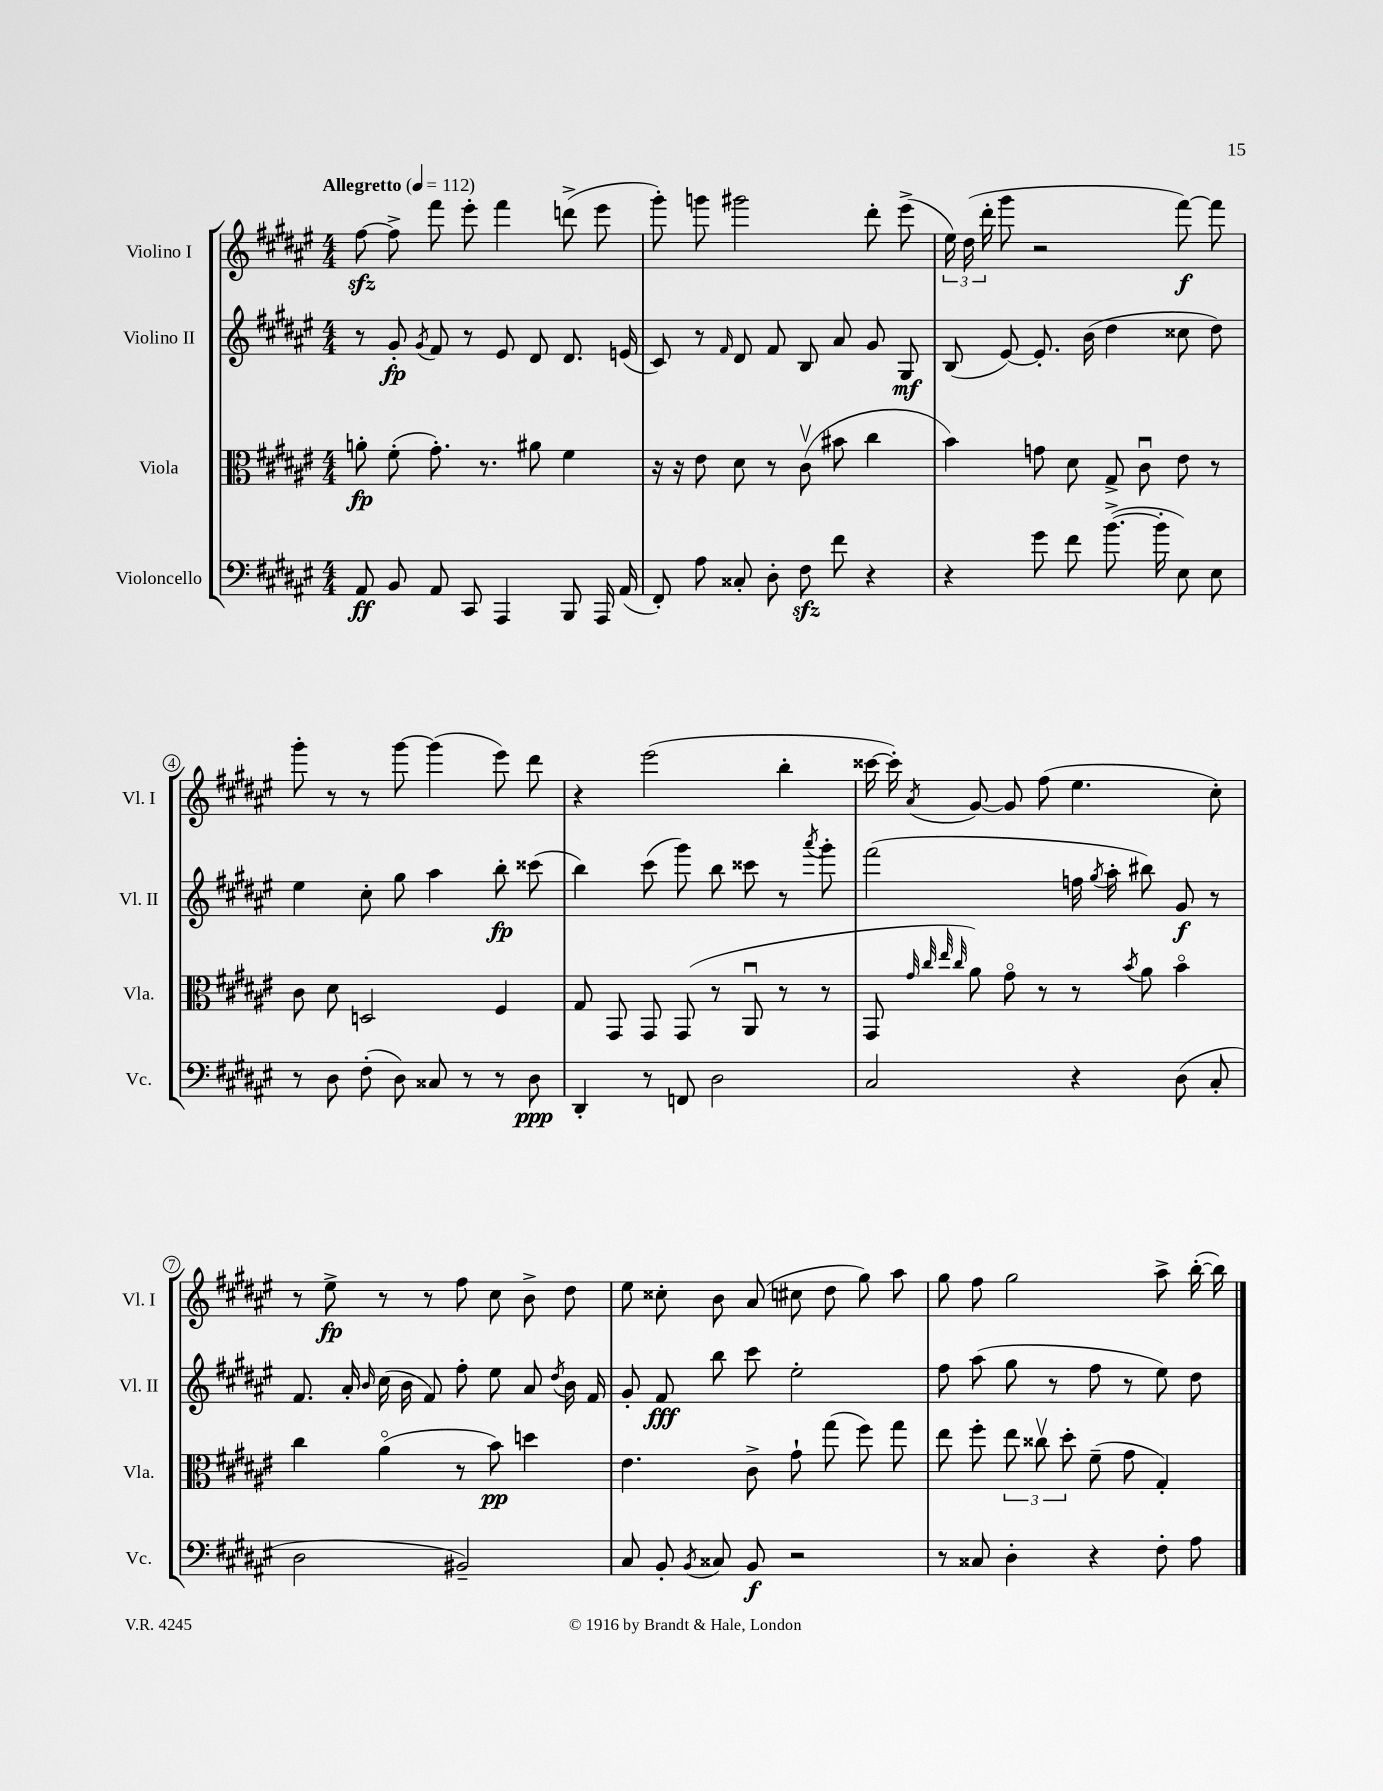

**kern	**kern	**kern	**kern
*staff4	*staff3	*staff2	*staff1
*clefF4	*clefC3	*clefG2	*clefG2
*k[f#c#g#d#a#e#]	*k[f#c#g#d#a#e#]	*k[f#c#g#d#a#e#]	*k[f#c#g#d#a#e#]
*M4/4	*M4/4	*M4/4	*M4/4
*MM112	*MM112	*MM112	*MM112
8AA#	8a'	8r	[8ff#
8BB	(8f#'	8g#'	8ff#^]
.	.	8qg#	.
8AA#	8.g#')	8f#	8fff#
8CC#	.	8r	8eee#'
.	8.r	.	.
4AAA#	.	8e#	4fff#
.	8a#	8d#	.
8BBB	4f#	8.d#	(8ddd^
16AAA#	.	.	8eee#
(16AA#	.	(16e	.
=	=	=	=
8FF#')	16r	8c#)	8ggg#')
.	16r	.	.
8A#	8e#	8r	8ggg
.	.	16qqf#	.
8C##'	8d#	8d#	2ggg#
8D#'	8r	8f#	.
8F#	(8c#v	8B	.
8f#	8b#	8a#	.
4r	4cc#	8g#	8ddd#'
.	.	8G#	(8eee#^
=	=	=	=
4r	4b)	(8B	24ee#)
.	.	.	(24dd#
.	.	.	24ddd#'
.	.	[8e#)	8ggg#
8g#	8g	8.e#']	2r
8f#	8d#	.	.
.	.	(16b	.
([8.b^	8G#^	4dd#	.
.	8c#u	.	.
16b']	.	.	.
8E#)	8e#	8cc##	[8fff#)
8E#	8r	8dd#)	8fff#]
=	=	=	=
8r	8c#	4ee#	8ggg#'
8D#	8d#	.	8r
(8F#'	2D	8cc#'	8r
8D#)	.	8gg#	[8ggg#
8C##	.	4aa#	(4ggg#]
8r	.	.	.
8r	4F#	8bb'	8eee#)
8D#	.	(8ccc##	8ddd#
=	=	=	=
4DD#'	8G#	4bb)	4r
.	8GG#	.	.
8r	8GG#	(8ccc#	(2eee#
8FF	(8GG#	8ggg#)	.
2D#	8r	8bb	.
.	8AA#u	8ccc##	.
.	8r	8r	4bb'
.	.	8qaaa#	.
.	8r	8ggg#'	.
=	=	=	=
2C#	8GG#	(2fff#	[16ccc##
.	.	.	16ccc##'])
.	32qqg#	.	.
.	32qqcc#	.	.
.	32qqee#	.	.
.	32qqcc#	.	8qa#
.	8a#)	.	[8g#
.	8g#o	.	8g#]
.	8r	.	(8ff#
4r	8r	16ff	4.ee#
.	.	8qgg#	.
.	.	16aa#'	.
.	8qb	.	.
.	8a#	8bb#)	.
(8D#	4bo	8g#	.
8C#'	.	8r	8cc#')
=	=	=	=
2D#	4cc#	8.f#	8r
.	.	.	8ee#^
.	.	16a#'	.
.	.	16qqb	.
.	(4a#o	(16cc#	8r
.	.	16b	.
.	.	8f#)	8r
2BB#~)	8r	8ff#'	8ff#
.	8b)	8ee#	8cc#
.	4dd	8a#	8b^
.	.	8qdd#	.
.	.	16b	8dd#
.	.	16f#	.
=	=	=	=
8C#	4.e#	8g#'	8ee#
8BB'	.	8f#	8cc##'
8qBB	.	.	.
8C##	.	8bb	8b
8BB	8c#^	8ccc#	(8a#
2r	8g#`	2ee#'	8cc#
.	(8gg#	.	8dd#
.	8ff#)	.	8gg#)
.	8gg#	.	8aa#
=	=	=	=
8r	8ee#	8ff#	8gg#
8C##	8ff#'	(8aa#	8ff#
4D#'	12ee#	8gg#	2gg#
.	12cc##v	.	.
.	.	8r	.
.	12dd#'	.	.
4r	(8f#~	8ff#	.
.	8g#	8r	.
8F#'	4G#')	8ee#)	8aa#^
8A#	.	8dd#	([16bb'
.	.	.	16bb])
==	==	==	==
*-	*-	*-	*-
